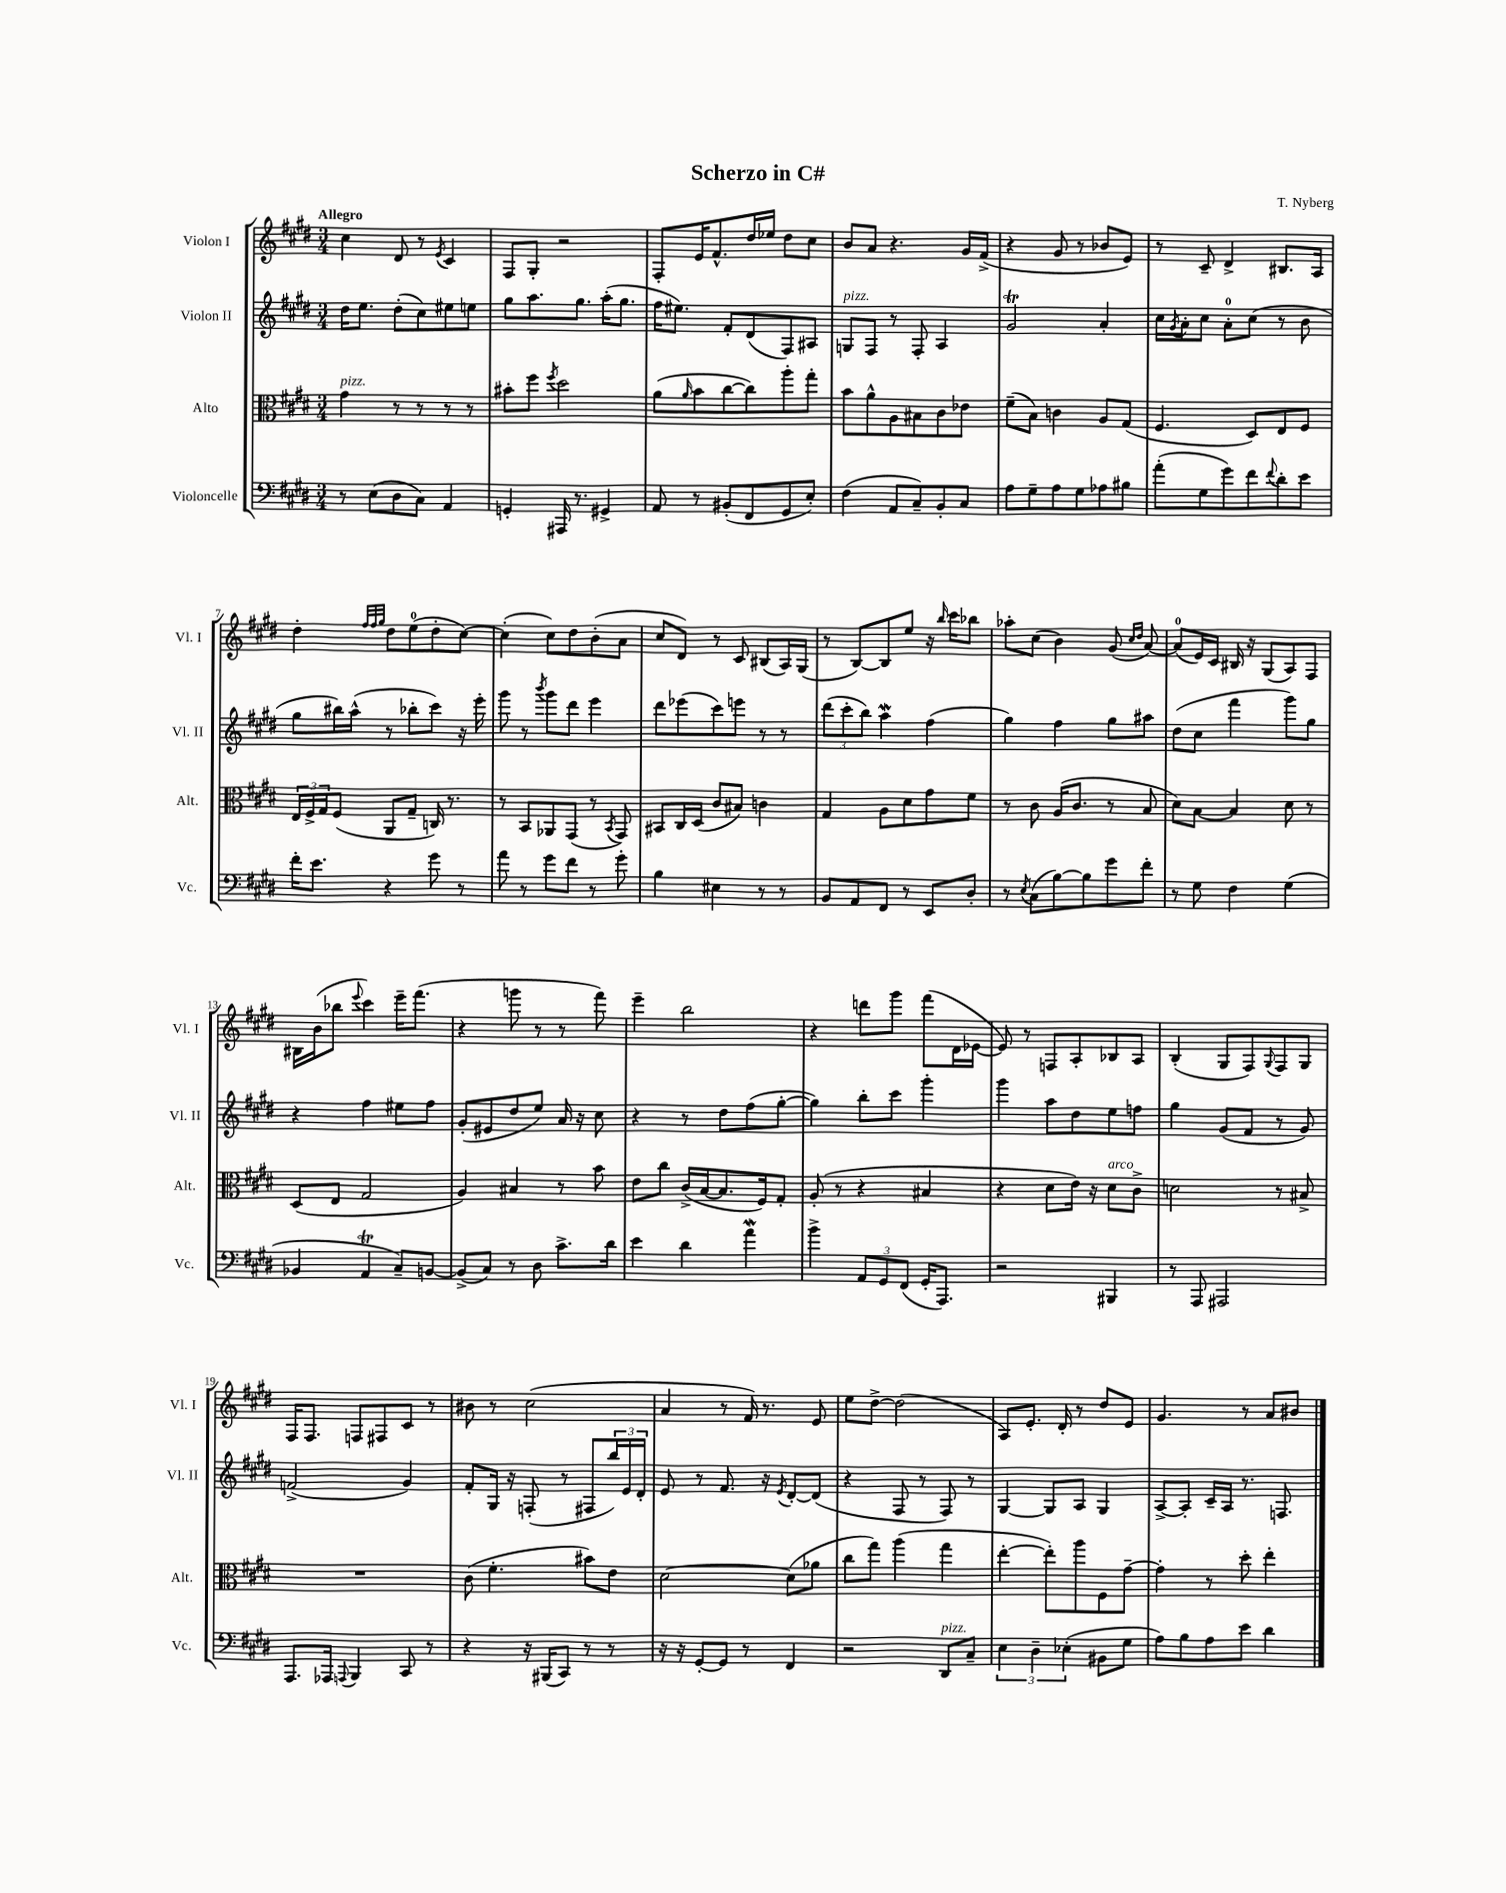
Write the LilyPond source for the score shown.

\header { title = "Scherzo in C#" composer = "T. Nyberg" }
<<
\new StaffGroup <<
\new Staff = "s0" \with { instrumentName = "Violon I" shortInstrumentName = "Vl. I" } {
    \clef treble \key e \major \numericTimeSignature \time 3/4 \tempo "Allegro"
    cis''4 dis'8 r8 \acciaccatura { e'8 } cis'4 |
    fis8 gis8-. r2 |
    fis8-. e'16 fis'8.-^ dis''16 ees''16 dis''8 cis''8 |
    b'8 a'8 r4. gis'16 fis'16->( |
    r4 gis'8 r8 bes'8 e'8) |
    r8 cis'8-- dis'4-> bis8. a16 |
    dis''4-. \grace { fis''32 fis''32 gis''32 } dis''8 e''8-0( dis''8-. cis''8~) |
    cis''4-.( cis''8) dis''8 b'8-.( a'8 |
    cis''8 dis'8) r8 cis'8 bis8( a16) gis16( |
    r8 b8~) b8 e''8 r16 \grace { b''16 } cis'''16 bes''8 |
    aes''8-. cis''8( b'4) gis'8( \grace { cis''16 dis''16 } a'8~) |
    a'8-0( e'16) cis'16 bis16 r16 gis8( a8) fis8 |
    bis16 b'16( bes''8 \appoggiatura { e'''8 } cis'''4) e'''16-- fis'''8.( |
    r4 g'''8 r8 r8 fis'''8) |
    e'''4-- b''2 |
    r4 d'''8 gis'''8 fis'''8( dis'16 ees'16~ |
    ees'8) r8 f8 a8-. bes8 a8 |
    b4-.( gis8 fis8) \appoggiatura { gis8 } fis8 gis8 |
    fis16 fis8. f8 fis8 cis'8 r8 |
    bis'8 r8 cis''2( |
    a'4 r8 fis'16) r8. e'8 |
    e''8 dis''8~-> dis''2( |
    a8) e'8.-. dis'16-. r8 dis''8 e'8 |
    gis'4. r8 a'8 bis'8 \bar "|." |
}
\new Staff = "s1" \with { instrumentName = "Violon II" shortInstrumentName = "Vl. II" } {
    \clef treble \key e \major \numericTimeSignature \time 3/4
    dis''16 e''8. dis''8-.( cis''8) eis''8 e''8 |
    gis''8 a''8. gis''8. a''16-.( gis''8. |
    fis''16 eis''8.) fis'8-. dis'8( fis8) ais8 |
    g8^\markup { \italic "pizz." } fis8 r8 fis8-. a4 |
    gis'2\trill a'4-. |
    cis''16 \acciaccatura { gis'8 } a'16-. cis''8 a'8-0-. cis''8( r8 b'8 |
    gis''8 bis''16) a''16-^( r8 bes''8-. cis'''8) r16 e'''16-. |
    gis'''8 r8 \acciaccatura { b'''8 } gis'''8 dis'''8 e'''4 |
    dis'''8 ees'''8( cis'''8) e'''8 r8 r8 |
    \tuplet 3/2 { dis'''8( cis'''8-. b''8) } a''4\mordent fis''4( |
    gis''4) fis''4 gis''8 ais''8 |
    dis''8( cis''8 fis'''4 gis'''8) gis''8 |
    r4 fis''4 eis''8 fis''8 |
    gis'8-.( eis'8 dis''8 e''8) a'16 r16 cis''8 |
    r4 r8 dis''8 fis''8( gis''8~-. |
    gis''4) b''8-. cis'''8 gis'''4-. |
    gis'''4 a''8 dis''8 e''8 f''8 |
    gis''4 gis'8( fis'8 r8 gis'8) |
    f'2->( gis'4) |
    fis'8-. gis16 r16 f8-.( r8 fis8 \tuplet 3/2 { b''16) e'16 dis'16-. } |
    e'8 r8 fis'8. r16 \acciaccatura { e'8 } dis'8~-. dis'8( |
    r4 fis8 r8 fis8) r8 |
    gis4~ gis8 a8 gis4 |
    a8~-> a8-. cis'16-- a16 r8. f8. \bar "|." |
}
\new Staff = "s2" \with { instrumentName = "Alto" shortInstrumentName = "Alt." } {
    \clef alto \key e \major \numericTimeSignature \time 3/4
    gis'4^\markup { \italic "pizz." } r8 r8 r8 r8 |
    bis'8-. fis''8 \acciaccatura { fis''8 } dis''2 |
    a'8( \grace { a'16 } b'8 cis''8~ cis''8) a''8-. gis''8-. |
    b'8 a'8-^ a8 bis8 cis'8 ees'8 |
    fis'8--( b8) c'4 a8 gis8( |
    fis4. dis8) e8 fis8 |
    \tuplet 3/2 { e16 fis16-> gis16 } fis8( a,8 gis8-- c16) r8. |
    r8 b,8 aes,8 gis,8( r8 \acciaccatura { b,8 } gis,8) |
    bis,8 cis16 dis16( cis'8 bis8) c'4 |
    gis4 a8 dis'8 gis'8 fis'8 |
    r8 cis'8 a16( cis'8. r8 b8 |
    dis'8) b8~ b4 dis'8 r8 |
    dis8( e8 gis2 |
    a4) bis4 r8 b'8 |
    e'8 cis''8 cis'16->( b16~ b8. fis16) gis8-. |
    a8-.( r8 r4 bis4 |
    r4 dis'8 e'16) r16 dis'8^\markup { \italic "arco" } cis'8-> |
    d'2 r8 bis8-> |
    R2. |
    cis'8( fis'4.-. bis'8) e'8 |
    dis'2~ dis'8( aes'8 |
    cis''8 gis''8) a''4( gis''4 |
    e''4~-. e''8-.) a''8 fis8 gis'8~-- |
    gis'4-. r8 dis''8-. e''4-. \bar "|." |
}
\new Staff = "s3" \with { instrumentName = "Violoncelle" shortInstrumentName = "Vc." } {
    \clef bass \key e \major \numericTimeSignature \time 3/4
    r8 e8( dis8 cis8) a,4 |
    g,4-. ais,,16 r8. gis,4-> |
    a,8 r8 bis,8-.( fis,8 gis,8 e8-.) |
    fis4( a,8 cis8--) b,8-. cis8 |
    a8 gis8-- a8 gis8 aes8 bis8 |
    a'8-.( gis8 gis'8) fis'8 \appoggiatura { fis'8 } dis'8-. e'8 |
    fis'16-. e'8. r4 gis'8 r8 |
    a'8 r8 gis'8 fis'8 r8 gis'8-. |
    b4 eis4 r8 r8 |
    b,8 a,8 fis,8 r8 e,8 dis8-. |
    r8 \acciaccatura { e8 } cis8( b8~) b8 gis'8 fis'8-. |
    r8 gis8 fis4 gis4( |
    bes,4 a,4\trill cis8--) b,8~ |
    b,8->( cis8) r8 dis8 cis'8.-> dis'16 |
    e'4 dis'4 a'4\mordent |
    b'4-> \tuplet 3/2 { a,8 gis,8 fis,8( } gis,16-. a,,8.) |
    r2 bis,,4 |
    r8 a,,8 ais,,2 |
    a,,8. aes,,16 \appoggiatura { a,,8 } b,,4 cis,8 r8 |
    r4 r16 bis,,16( cis,8) r8 r8 |
    r16 r16 gis,8~-. gis,8 r8 fis,4 |
    r2 dis,8^\markup { \italic "pizz." } cis8-- |
    \tuplet 3/2 { e4 dis4-- ees4-.( } bis,8 gis8 |
    a8) b8 a8 e'8 dis'4 \bar "|." |
}
>>
>>
